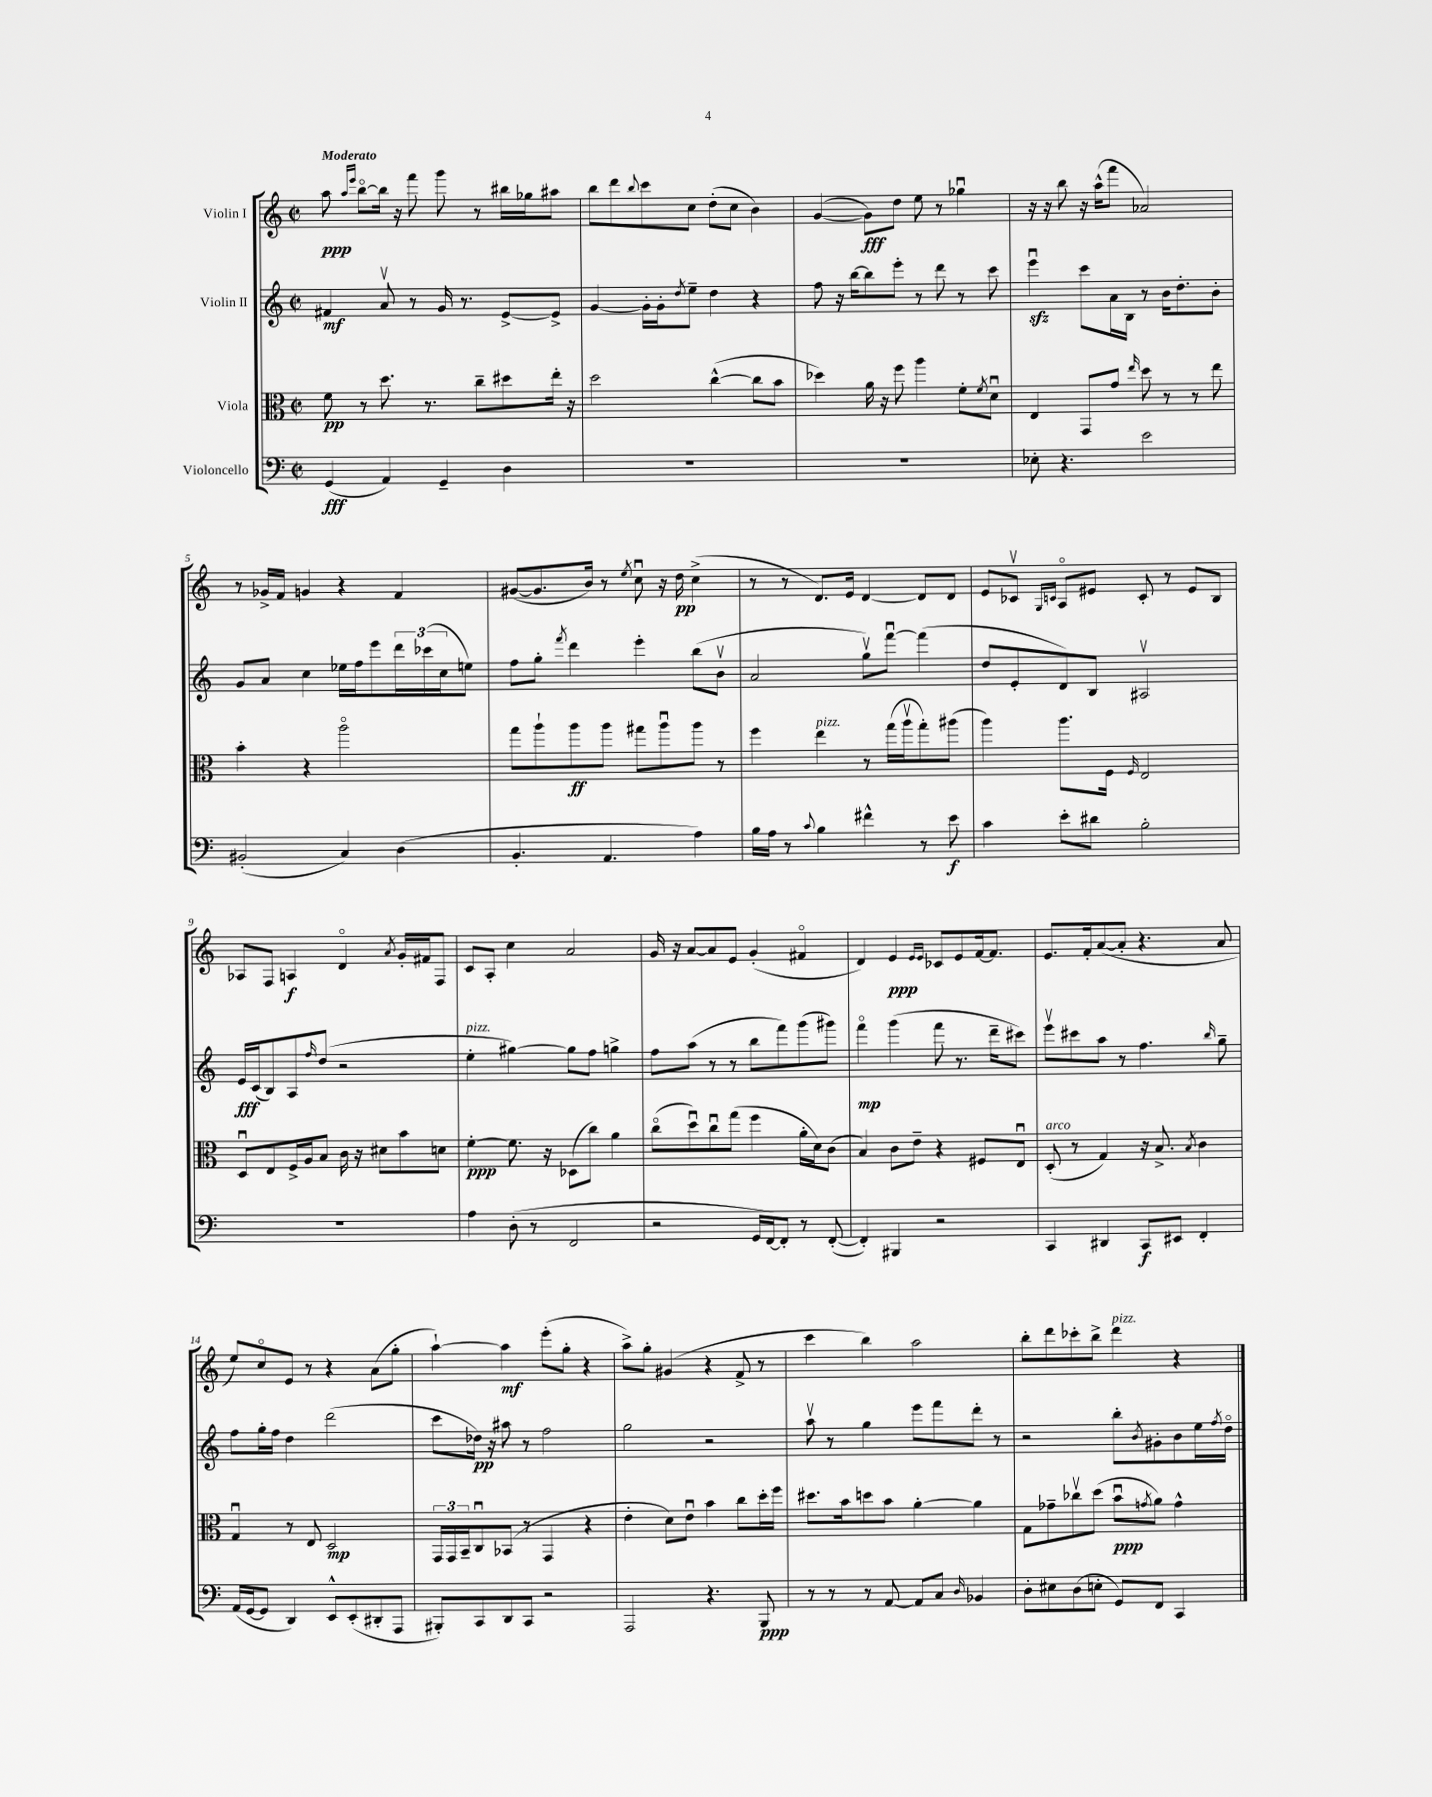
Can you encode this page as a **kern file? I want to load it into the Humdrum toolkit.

**kern	**kern	**kern	**kern
*staff4	*staff3	*staff2	*staff1
*clefF4	*clefC3	*clefG2	*clefG2
*k[]	*k[]	*k[]	*k[]
*M2/2	*M2/2	*M2/2	*M2/2
*met(c|)	*met(c|)	*met(c|)	*met(c|)
(4GG	8f	4f#	8aa
.	.	.	16qqaa
.	.	.	16qqeee
.	8r	.	[8bbo
4AA)	8.dd	8av	16bb]
.	.	.	16r
.	.	8r	8fff
.	8.r	.	.
4GG~	.	16g	8ggg
.	.	8.r	.
.	8cc~	.	8r
4D	8dd#	[8e^	16bb#
.	.	.	16gg-
.	16ee'	8e^]	8aa#
.	16r	.	.
=	=	=	=
1r	2dd	[4g	8bb
.	.	.	8ddd
.	.	.	8qqbb
.	.	16g']	8ccc
.	.	16g'	.
.	.	8qdd	.
.	.	8ee~	8cc
.	([4cc^^	4dd	(8dd'
.	.	.	8cc
.	8cc]	4r	4b)
.	8b	.	.
=	=	=	=
1r	4dd-)	8ff	([4g
.	.	16r	.
.	.	[16bb	.
.	16a	8bb]	8g])
.	16r	.	.
.	8ff	8eee'	8dd
.	4aa	8r	8ee
.	.	8ddd	8r
.	8f'	8r	4gg-u
.	8qf	.	.
.	8du	8ccc	.
=	=	=	=
8E-'	4E	4eeeu	16r
.	.	.	16r
4.r	.	.	8bb
.	8GG	8ccc	16r
.	.	.	(16aa^^
.	8g	16a	8fff
.	.	16B	.
.	16qqee	.	.
2e	8dd	8r	2a-)
.	8r	16b	.
.	.	8.dd'	.
.	8r	.	.
.	8ee	8b'	.
=	=	=	=
(2BB#'	4b'	8g	8r
.	.	8a	16g-^
.	.	.	16f
.	4r	4cc	4g
4C)	2aao	16ee-	4r
.	.	16ff	.
.	.	8eee	.
(4D	.	24ddd	4f
.	.	(24ccc-	.
.	.	24cc	.
.	.	8ee)	.
=	=	=	=
4.BB'	8gg	8ff	([8g#
.	8aa`	8gg'	8.g#]
.	.	8qfff	.
.	8aa	4ddd	.
.	.	.	16b)
4.AA	8aa	.	8r
.	.	.	8qee
.	8gg#	4eee'	8ccu
.	8aau	.	16r
.	.	.	16dd
4A)	8aa	(8bb	(4cc^
.	8r	8bv	.
=	=	=	=
16B	4ff	2a	8r
16A	.	.	.
8r	.	.	8r
8qqc	.	.	.
4B	4ee	.	8.d)
.	.	.	16e
4f#^^	8r	8ggv)	[4d
.	(16gg	[8fffu	.
.	16aav	.	.
8r	8gg')	(4fff]	8d]
8e	(8aa#	.	8d
=	=	=	=
4c	4aa)	8dd	8e
.	.	8e'	8c-v
.	.	.	16qqG
.	.	.	16qqc
8e'	8.aa	8d)	8Ao
8d#	.	8B	8e#
.	16F	.	.
.	16qqF	.	.
2B'	2E	2A#v	8c'
.	.	.	8r
.	.	.	8e#
.	.	.	8B
=	=	=	=
1r	8Du	16e	8A-
.	.	(16c	.
.	8E	8B)	8F
.	16F^	8A	4A
.	16A	.	.
.	.	16qqff	.
.	8B	(8dd	.
.	16c	2r	4do
.	16r	.	.
.	8d#	.	.
.	.	.	8qa
.	8b	.	16g'
.	.	.	16f#
.	8d	.	8F
=	=	=	=
4A	[4f'	4ee'	8c
.	.	.	8A'
(8D'	8.f]	[4gg#)	4cc
8r	.	.	.
.	16r	.	.
2FF	(8D-	8gg#]	2a
.	8cc)	8ff	.
.	4a	4gg^	.
=	=	=	=
2r	(8cco	8ff	16g
.	.	.	16r
.	8ddu)	(8aa	[8a
.	8ccu	8r	8a]
.	(8gg	8r	8e
16GG	4ff	8bb	(4g'
[16FF)	.	.	.
8FF']	.	8fff)	.
8r	16a'	(8ggg	4f#o
.	16d)	.	.
([8FF'	(8c	8ggg#)	.
=	=	=	=
4FF'])	4B)	4fffo	4d)
4BBB#	8c	(4ggg	4e
.	8e~	.	.
.	.	.	16qqe
.	.	.	16qqe
2r	4r	8fff	8c-
.	.	8.r	8e
.	8F#	.	[16f
.	.	16ddd~	8.f]
.	8Eu	8ccc#)	.
=	=	=	=
4CC	(8D'	8eeev	8.e
.	8r	8ccc#	.
.	.	.	16f'
4DD#	4G)	8aa	([8a
.	.	8r	8a']
8CC	16r	4.ff	4.r
.	8.B^	.	.
8EE#	.	.	.
.	8qB	.	.
4FF'	4c	.	.
.	.	16qqbb	.
.	.	8gg~	8a
=	=	=	=
(16AA	4Gu	8ff	8ee)
[16GG	.	.	.
8GG]	.	16gg'	8cco
.	.	16ff	.
4DD)	8r	4dd	8e
.	8E	.	8r
8EE^^	2D	(2ddd	4r
(8EE'	.	.	.
8DD#'	.	.	(8a
8AAA	.	.	8gg'
=	=	=	=
8BBB#')	24GG	8ccc	[4aa`)
.	24GG	.	.
.	24BB~	.	.
8CC	8Cu	16dd-)	.
.	.	16r	.
8DD	(8BB-	8aa#	4aa]
8CC	8r	8r	.
2r	4GG	2ff	(8eee'
.	.	.	8gg'
.	4r	.	4r
=	=	=	=
2AAA	4e'	2gg	8aa^)
.	.	.	8gg'
.	8d)	.	(4g#
.	8eu	.	.
4.r	4b	2r	4r
.	8cc	.	8f^
8BBB	16dd'	.	8r
.	16ff	.	.
=	=	=	=
8r	8.dd#	8aav	4ccc
8r	.	8r	.
.	16b	.	.
8r	8dd	4gg	4bb)
[8AA	8b	.	.
8AA]	[4a'	8eee	2aa
8C	.	8fff	.
16qqD	.	.	.
4BB-	4a]	8ddd'	.
.	.	8r	.
=	=	=	=
8D'	8G	2r	8bb'
8E#	8g-~	.	8ddd
(8D	8cc-v	.	8ccc-'
8E'	(8dd	.	8bb^
8GG)	8bu	8bb'	4ddd
.	8qg	8qb	.
8FF	8a)	8g#'	.
4CC	4g^^	8b	4r
.	.	16ee	.
.	.	8qff	.
.	.	16ddo	.
==	==	==	==
*-	*-	*-	*-
